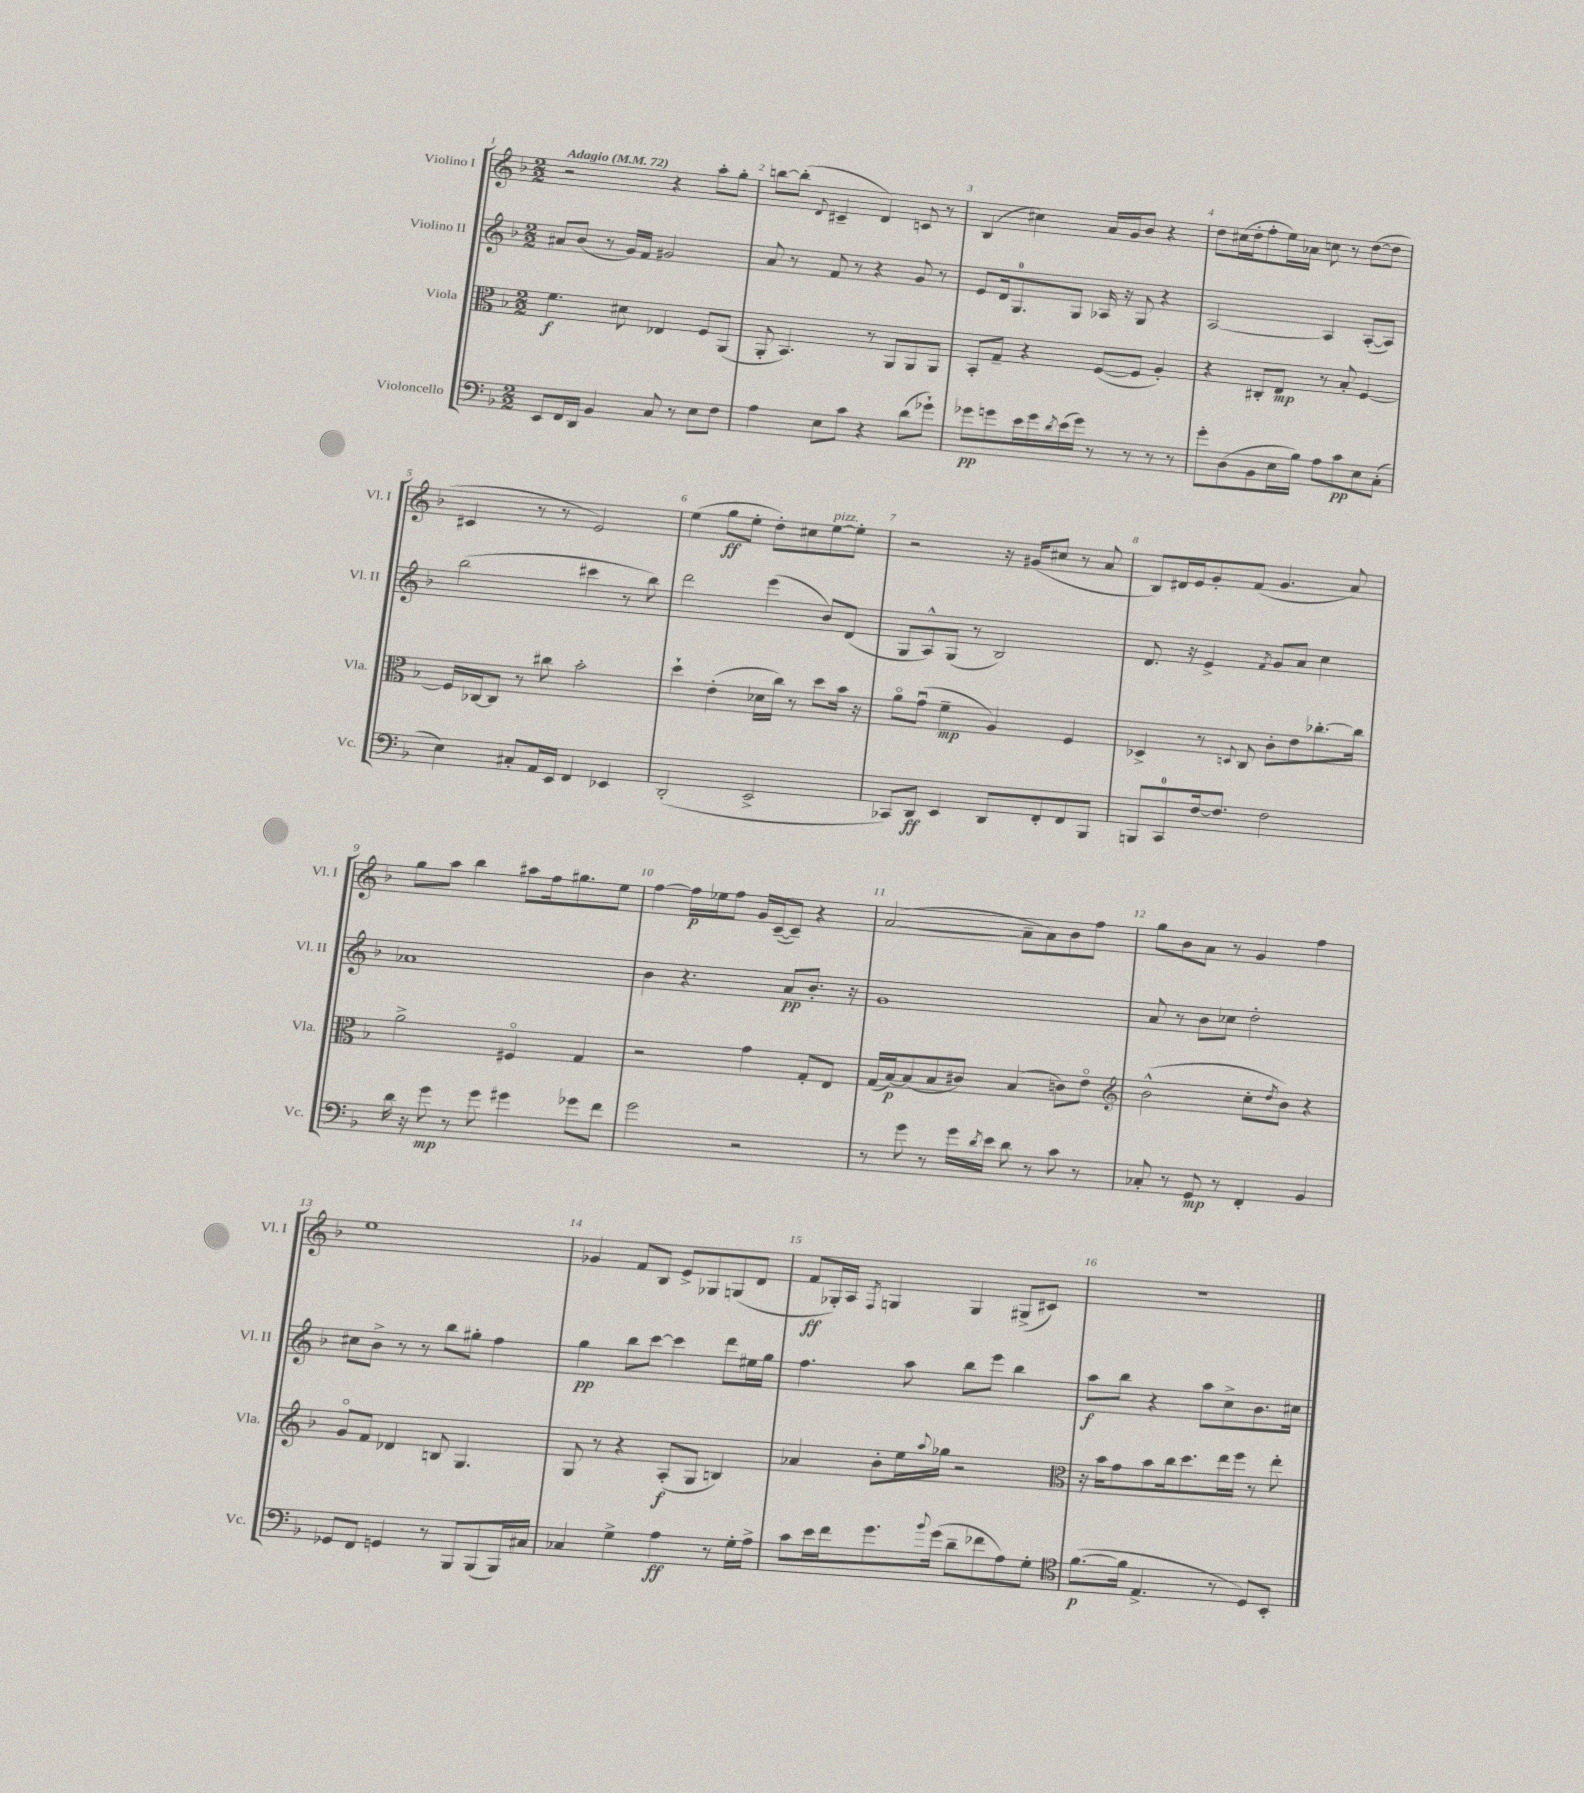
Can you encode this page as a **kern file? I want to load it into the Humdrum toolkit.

**kern	**dynam	**kern	**dynam	**kern	**dynam	**kern	**dynam
*part4	*part4	*part3	*part3	*part2	*part2	*part1	*part1
*staff4	*staff4	*staff3	*staff3	*staff2	*staff2	*staff1	*staff1
*I"Violoncello	*	*I"Viola	*	*I"Violino II	*	*I"Violino I	*
*I'Vc.	*	*I'Vla.	*	*I'Vl. II	*	*I'Vl. I	*
*clefF4	*	*clefC3	*	*clefG2	*	*clefG2	*
*k[b-]	*	*k[b-]	*	*k[b-]	*	*k[b-]	*
*M2/2	*	*M2/2	*	*M2/2	*	*M2/2	*
*MM72	*	*MM72	*	*MM72	*	*MM72	*
=1	=1	=1	=1	=1	=1	=1	=1
!	!	!	!	!	!	!LO:TX:a:B:t=Adagio	!
8EE/L	.	4.f\	f	8a#X/L	.	2r	.
16FF/L	.	.	.	(8b-/J	.	.	.
16DD/JJ	.	.	.	.	.	.	.
4BB-/	.	.	.	8r	.	.	.
.	.	8d#X\	.	16g/LL)	.	.	.
.	.	.	.	16f/JJ	.	.	.
8C/	.	4E-X/	.	2g#X/	.	4r	.
8r	.	.	.	.	.	.	.
8E\L	.	8F/L	.	.	.	8aa'\L	.
8F\J	.	(8AA/J	.	.	.	8gg'\J	.
=2	=2	=2	=2	=2	=2	=2	=2
4A\	.	8AA'/	.	8a/	.	[8bbn\L	.
.	.	4.BB-/)	.	8r	.	(8bb'\J]	.
.	.	.	.	.	.	8qqd/	.
8E\L	.	.	.	8f/	.	4c#X~/	.
8c\J	.	.	.	8r	.	.	.
4r	.	8r	.	4r	.	4d/)	.
.	.	8AA/L	.	.	.	.	.
(8d\L	.	8AA/	.	8g/	.	8cn/	.
8g-X`\J)	.	8AA/J	.	8r	.	8r	.
=3	=3	=3	=3	=3	=3	=3	=3
8g-X\L	pp	8BB-'/L	.	8e/L	.	(4B-/	.
8gn\	.	8G~/J	.	16d/k	.	.	.
.	.	.	.	8.G/	.	.	.
16e\L	.	4r	.	.	.	4cc#X\)	.
16g\	.	.	.	.	.	.	.
8qd/	.	.	.	.	.	.	.
(16e\	.	.	.	8G/J	.	.	.
16g\JJ)	.	.	.	.	.	.	.
8r	.	([8F/L	.	16A-X/	.	16a/LL	.
.	.	.	.	16r	.	16g/J	.
8r	.	8F/J]	.	8G/	.	8b-/J	.
8r	.	4A'/)	.	4r	.	4r	.
8r	.	.	.	.	.	.	.
=4	=4	=4	=4	=4	=4	=4	=4
8g'\L	.	4r	.	[2A/	.	8dd\L	.
(8D\	.	.	.	.	.	(16cc#X\L	.
.	.	.	.	.	.	16dd'\J	.
8BB-\	.	8C#X'/L	.	.	.	8ff'\	.
16E\L	.	8E/J	mp	.	.	16ee\L)	.
16B-\JJ)	.	.	.	.	.	16a-X\JJ	.
8A\L	.	8r	.	4A/]	.	8ccn\	.
8c\	pp	8B-'/	.	.	.	8r	.
8E\	.	[4F/	.	([8A'/L	.	([8dd\L	.
(8C'\J	.	.	.	8A/J])	.	8dd\J]	.
!!LO:LB:g=z
=5	=5	=5	=5	=5	=5	=5	=5
4E\)	.	16F/LL]	.	(2bb-\	.	4c#X/	.
.	.	[16C-X/J	.	.	.	.	.
.	.	8C-/J]	.	.	.	.	.
8C#X'/L	.	8r	.	.	.	8r	.
16AA/L	.	8cc#X\	.	.	.	8r	.
16EE/JJ	.	.	.	.	.	.	.
4FF/	.	2b-'\	.	4ccc#X\	.	2e/)	.
4EE-X/	.	.	.	8r	.	.	.
.	.	.	.	8bb-\)	.	.	.
=6	=6	=6	=6	=6	=6	=6	=6
(2DD'/	.	4dd`\	.	2ddd\	.	(4ee\	.
.	.	(4e'\	.	.	.	8gg\L	ff
.	.	.	.	.	.	8ee'\J	.
2EE^/	.	16d-X\LL	.	(4eee\	.	8dd'\L)	.
.	.	16cc\JJ)	.	.	.	.	.
.	.	8r	.	.	.	8cc#X\	.
!	!	!	!	!	!	!LO:TX:a:i:t=pizz.	!
.	.	8dd\L	.	8b-/L)	.	[8ee\	.
.	.	16b-\Jk	.	(8d/J	.	8ee'\J]	.
.	.	16r	.	.	.	.	.
=7	=7	=7	=7	=7	=7	=7	=7
8CC-X/L)	.	8a\L	.	8G/L	.	2r	.
8DD/J	ff	(8gu\J	.	8A^^/)	.	.	.
4EE/	.	4f~\	mp	(8G/J	.	.	.
.	.	.	.	8r	.	.	.
8DD/L	.	4A/)	.	2B-/)	.	16r	.
.	.	.	.	.	.	(16g#X/KL	.
8FF'/	.	.	.	.	.	8cc#X/J	.
8FF/	.	4F/	.	.	.	8r	.
8BBB-/J	.	.	.	.	.	8a/	.
=8	=8	=8	=8	=8	=8	=8	=8
8BBBn/L	.	4D-X^/	.	8.d/	.	8B-/L)	.
8CC/	.	.	.	.	.	16d#X/L	.
.	.	.	.	16r	.	16e/J	.
[16F/k	.	8r	.	4e^/	.	8g'/	.
8.F/J]	.	.	.	.	.	.	.
.	.	8qqDn/	.	.	.	.	.
.	.	8C/	.	.	.	(8f/J	.
.	.	.	.	8qf/	.	.	.
2F\	.	8c'\L	.	8g/L	.	4.g/	.
.	.	8e\	.	8a/J	.	.	.
.	.	[8.cc-X'\	.	4cc\	.	.	.
.	.	.	.	.	.	8a/)	.
.	.	16cc-\Jk]	.	.	.	.	.
!!LO:LB:g=z
=9	=9	=9	=9	=9	=9	=9	=9
16d\	.	2a^\	.	1a-X	.	8gg\L	.
16r	.	.	.	.	.	.	.
8g\	mp	.	.	.	.	8aa\J	.
8r	.	.	.	.	.	4bb-\	.
8g\	.	.	.	.	.	.	.
4g#X\	.	4F#X/	.	.	.	8aa#X\L	.
.	.	.	.	.	.	16ff\k	.
.	.	.	.	.	.	8.gg#X\	.
8g-X\L	.	4G/	.	.	.	.	.
8f\J	.	.	.	.	.	8ee\J	.
=10	=10	=10	=10	=10	=10	=10	=10
2g\	.	2r	.	4b-\	.	[4ff\	.
.	.	.	.	4.r	.	16ff\LL]	p
.	.	.	.	.	.	16ee-X\J	.
.	.	.	.	.	.	8ff\J	.
2r	.	4g\	.	.	.	16g/LL	.
.	.	.	.	.	.	([16c~/J	.
.	.	.	.	8a/L	pp	8c~/J])	.
.	.	8G'/L	.	8.b-'/J	.	4r	.
.	.	8E/J	.	.	.	.	.
.	.	.	.	16r	.	.	.
=11	=11	=11	=11	=11	=11	=11	=11
8r	.	(16G/LL	.	1g	.	([2a/	.
.	.	[16B-/J)	p	.	.	.	.
8g\	.	(8B-/]	.	.	.	.	.
8r	.	8B-/	.	.	.	.	.
16g\LL	.	8c#X/J)	.	.	.	.	.
8qd/	.	.	.	.	.	.	.
16e\JJ	.	.	.	.	.	.	.
8d\	.	(4B-/	.	.	.	8a~\L]	.
8r	.	.	.	.	.	8a\)	.
8c\	.	8cn\L)	.	.	.	8b-\	.
8r	.	8e\J	.	.	.	8ff\J	.
=12	=12	=12	=12	=12	=12	=12	=12
*	*	*clefG2	*	*	*	*	*
8C-X'/	.	(2b-^^\	.	8a/	.	8gg\L	.
8r	.	.	.	8r	.	8b-\	.
8GG/	mp	.	.	8b-\L	.	8a\J	.
8r	.	.	.	8cc-X\J	.	8r	.
4FF'/	.	8cc'\L	.	2dd'\	.	4g/	.
.	.	8qdd/	.	.	.	.	.
.	.	8b-\J)	.	.	.	.	.
4BB-/	.	4r	.	.	.	4ff\	.
!!LO:LB:g=z
=13	=13	=13	=13	=13	=13	=13	=13
8GG-X/L	.	8g/L	.	8cc#X\L	.	1ee	.
8FF/J	.	8f/J	.	8b-^\J	.	.	.
4GGn/	.	4d-X/	.	8r	.	.	.
.	.	.	.	8r	.	.	.
8r	.	8Bn/	.	8bb-\L	.	.	.
8BBB-/L	.	4.G/	.	8gg#X'\J	.	.	.
(8BBB-/	.	.	.	4ff\	.	.	.
16BBB-/L)	.	.	.	.	.	.	.
16C#X/JJ	.	.	.	.	.	.	.
=14	=14	=14	=14	=14	=14	=14	=14
4C-X/	.	8G/	.	4gg\	pp	4g-X/	.
.	.	8r	.	.	.	.	.
4G^\	.	4r	.	8bb-\L	.	8f/L	.
.	.	.	.	[8ccc\J	.	8B-/J	.
4A\	ff	(8A'/L	f	4ccc\]	.	8e^/L	.
.	.	8G/J	.	.	.	8G-X/	.
8r	.	4Bn/)	.	8ddd\L	.	(8Gn/	.
16G'\LL	.	.	.	16ee#X\L	.	8d/J	.
16A^\JJ	.	.	.	16gg\JJ	.	.	.
=15	=15	=15	=15	=15	=15	=15	=15
8c\L	.	4a-X/	.	4.ff\	.	8f/L	ff
16e\L	.	.	.	.	.	16G-X'/L)	.
16f\J	.	.	.	.	.	16A/JJ	.
.	.	.	.	.	.	8qF/	.
8.g\	.	8b-'\L	.	.	.	4Gn/	.
.	.	16ee\L	.	8aa\	.	.	.
8qqb-/	.	8qqaa/	.	.	.	.	.
(16g\Jk	.	16gg-X\JJ	.	.	.	.	.
8d~\L	.	2r	.	8bb-\L	.	4G/	.
8f-X\	.	.	.	8eee\J	.	.	.
8A\)	.	.	.	4bb-\	.	(8G#X^/L	.
8G'\J	.	.	.	.	.	8c#X/J)	.
=16	=16	=16	=16	=16	=16	=16	=16
*clefC4	*	*clefC3	*	*	*	*	*
([8.f\L	p	16r	.	8aa\L	f	1r	.
.	.	16b-\KL	.	.	.	.	.
.	.	8g\	.	8bb-\J	.	.	.
16f\Jk]	.	.	.	.	.	.	.
4.E^/	.	8b-\	.	4r	.	.	.
.	.	16cc\k	.	.	.	.	.
.	.	8.dd\	.	.	.	.	.
.	.	.	.	8aa\L	.	.	.
8r	.	16ee\L	.	8cc^\	.	.	.
.	.	16ff\JJ	.	.	.	.	.
8D/L)	.	8r	.	8.b-\	.	.	.
8BB-'/J	.	8ee'\	.	.	.	.	.
.	.	.	.	16cc#X\Jk	.	.	.
==	==	==	==	==	==	==	==
*-	*-	*-	*-	*-	*-	*-	*-
